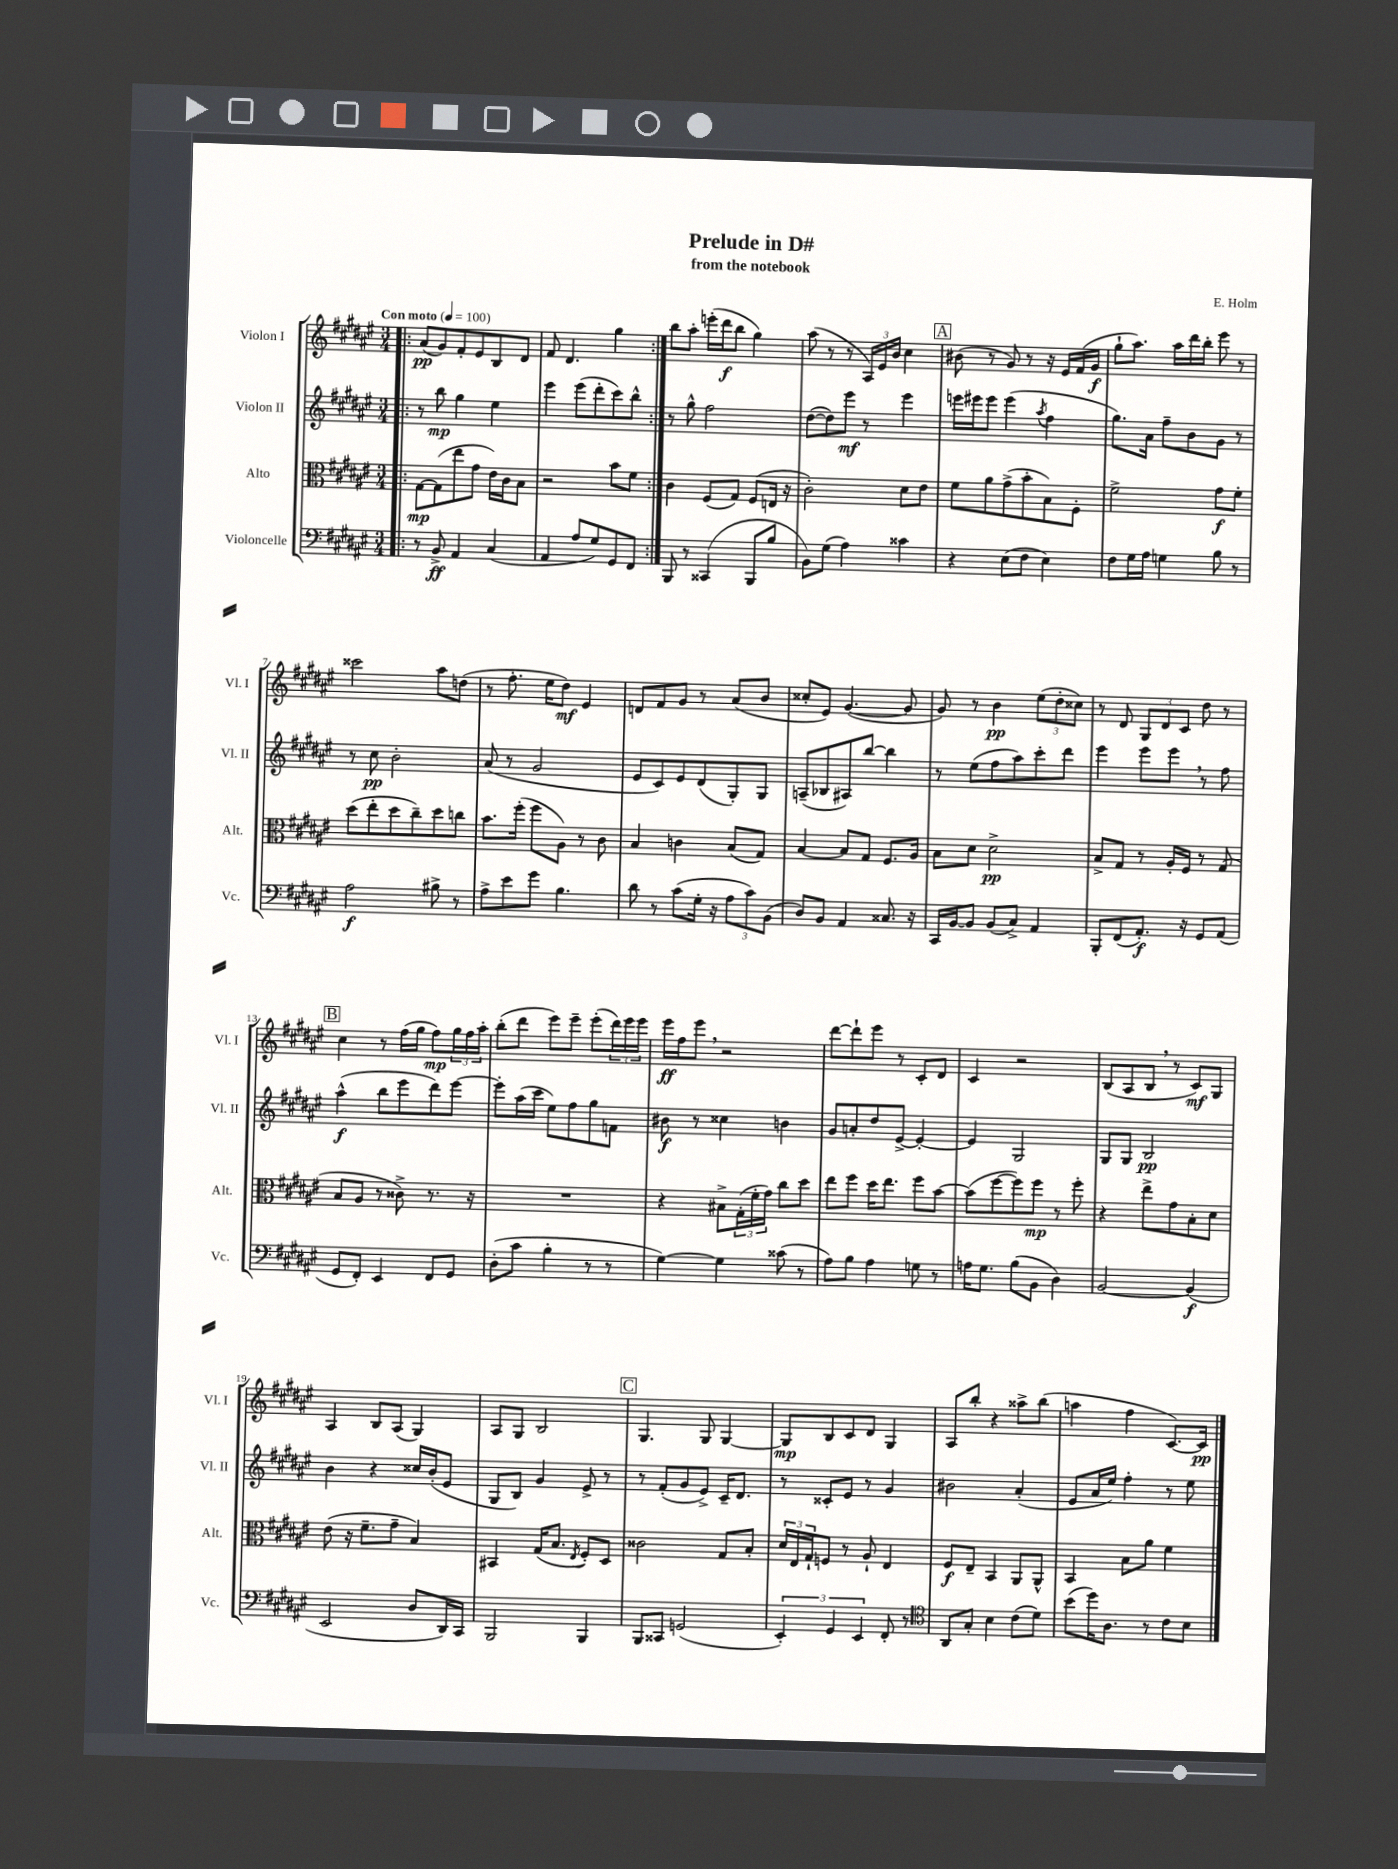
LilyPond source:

\header { title = "Prelude in D#" composer = "E. Holm" subtitle = "from the notebook" }
<<
\new StaffGroup <<
\new Staff = "s0" \with { instrumentName = "Violon I" shortInstrumentName = "Vl. I" } {
    \clef treble \key fis \major \numericTimeSignature \time 3/4 \tempo "Con moto" 4 = 100
    \repeat volta 2 { \bar ".|:" ais'8\pp( gis'8) fis'8-. eis'8 b8 dis'8 |
    fis'8 dis'4. gis''4 | }
    b''8 ais''8-. e'''16-.( dis'''16\f b''8 gis''4) |
    ais''8( r8 r8 \tuplet 3/2 { ais16) eis'16 b'16 } cis''4 |
    \mark \markup { \box "A" } bis'8( r8 gis'8) r8 r16 eis'16 fis'16( gis'16\f |
    gis''8-! ais''8.) ais''16 dis'''16 b''16-. eis'''8 r8 |
    cisis'''2 ais''8 d''8( |
    r8 fis''8.-. eis''16 dis''8\mf) eis'4 |
    d'8 fis'8 gis'8 r8 ais'8( b'8 |
    cisis''8-. eis'8) gis'4.~( gis'8 |
    gis'8) r8 b'4\pp \tuplet 3/2 { eis''8( dis''8-. cisis''8) } |
    r8 dis'8 \tuplet 3/2 { gis8 dis'8 cis'8 } dis''8 r8 |
    \mark \markup { \box "B" } cis''4 r8 fis''16( gis''16 fis''8\mp) \tuplet 3/2 { gis''16 fis''16 ais''16-. } |
    b''8-.( dis'''8 eis'''8) eis'''8-- eis'''8-.( \tuplet 3/2 { dis'''16) eis'''16 eis'''16 } |
    eis'''16\ff fis''16 eis'''8 \breathe r2 |
    dis'''8~ dis'''8-! eis'''8 r8 cis'8-. dis'8 |
    cis'4 r2 |
    b8( ais8 b8 \breathe r8 cis'8\mf) gis8 |
    ais4 b8 ais8( gis4) |
    ais8 gis8 b2 |
    \mark \markup { \box "C" } gis4. gis8 gis4~ |
    gis8\mp b8 cis'8 dis'8 gis4 |
    ais8 b''8-. r4 aisis''8-> b''8( |
    a''4 fis''4 cis'8.~) cis'16\pp \bar "|." |
}
\new Staff = "s1" \with { instrumentName = "Violon II" shortInstrumentName = "Vl. II" } {
    \clef treble \key fis \major \numericTimeSignature \time 3/4
    \repeat volta 2 { \bar ".|:" r8 b''8\mp gis''4 eis''4 |
    eis'''4 eis'''8( dis'''8-. cis'''8) b''8-^ | }
    r8 gis''8-^ fis''2 |
    dis''8~( dis''8) eis'''8\mf r8 eis'''4 |
    \mark \markup { \box "A" } e'''16 eis'''16 eis'''8 eis'''4( \acciaccatura { ais''8 } fis''4 |
    gis''8.) ais'16 fis''8-- b'8 gis'8 r8 |
    r8 cis''8\pp b'2-. |
    ais'8( r8 gis'2 |
    eis'8 cis'8) eis'8 dis'8( gis8-.) gis8 |
    a8--( bes8 ais8) b''8~ b''4 |
    r8 eis''8( fis''8 ais''8) cis'''8-. dis'''8 |
    eis'''4 eis'''8 eis'''8 \breathe r8 fis''8 |
    \mark \markup { \box "B" } ais''4-^\f( b''8 eis'''8 dis'''8) eis'''8~ |
    eis'''8-. ais''16( cis'''16 eis''8) fis''8 gis''8 f'8 |
    bis'8\f r8 cisis''4 b'4 |
    gis'8 a'8-. dis''8 eis'8~-> eis'4~-. |
    eis'4 gis2 |
    gis8 gis8 b2\pp |
    b'4 r4 cisis''16 b'16-.( eis'8 |
    gis8 b8) gis'4 eis'8-> r8 |
    \mark \markup { \box "C" } r8 fis'8-.( gis'8 eis'8->) cis'16-- dis'8. |
    r8 cisis'8-. eis'8 r8 gis'4 |
    bis'2 ais'4-.( |
    eis'8 ais'16 eis''16) fis''4-. r8 eis''8 \bar "|." |
}
\new Staff = "s2" \with { instrumentName = "Alto" shortInstrumentName = "Alt." } {
    \clef alto \key fis \major \numericTimeSignature \time 3/4
    \repeat volta 2 { \bar ".|:" gis8~\mp gis8( eis''8 gis'8 eis'16) cis'16 b8 |
    r2 b'8 fis'8 | }
    cis'4 fis8( gis8) fis8( e16 r16 |
    cis'2-.) dis'8 eis'8 |
    \mark \markup { \box "A" } fis'8 ais'8 gis'8->( b'8-. b8) fis8-. |
    fis'2-> gis'8\f fis'8-. |
    dis''8( eis''8-. dis''8 cis''8--) dis''8 c''8 |
    b'8. fis''16-.( fis''8 ais8) r8 cis'8 |
    b4 c'4 b8( gis8) |
    b4~ b8 gis8 fis8. ais16 |
    b8 dis'8 dis'2->\pp |
    b8-> gis8 r8 ais16-. fis16 r8 gis8( |
    \mark \markup { \box "B" } b8 ais8 r8 cisis'8->) r8. r16 |
    R2. |
    r4 bis8-> \tuplet 3/2 { gis16-.( fis'16-. gis'16) } cis''8 dis''8 |
    eis''8 fis''8 dis''16 eis''8. fis''8 b'8~ |
    b'8( fis''8~ fis''8) fis''8\mp r8 fis''8-. |
    r4 eis''8-> gis'8 b8-. dis'8 |
    eis'8( r16 fis'8.-- gis'8-- b4) |
    bis,4 gis16( b8. \acciaccatura { eis8 } fis8-.) dis8 |
    \mark \markup { \box "C" } cisis'2 gis8 b8-. |
    \tuplet 3/2 { dis'16 eis16 gis16-! } f8 r8 ais8-! eis4 |
    fis8\f eis8-- b,4 ais,8 ais,8-^ |
    b,4 b8 ais'8 fis'4 \bar "|." |
}
\new Staff = "s3" \with { instrumentName = "Violoncelle" shortInstrumentName = "Vc." } {
    \clef bass \key fis \major \numericTimeSignature \time 3/4
    \repeat volta 2 { \bar ".|:" r8 b,8->\ff ais,4 cis4( |
    ais,4 ais8 gis8) gis,8 fis,8 | }
    b,,8 r8 cisis,4( b,,8 b8 |
    b,8) gis8( ais4) cisis'4 |
    \mark \markup { \box "A" } r4 eis8( fis8 eis4) |
    fis8 gis16 ais16 g4 b8 r8 |
    ais2\f bis8-> r8 |
    ais8-> eis'8 gis'8 b4. |
    dis'8 r8 cis'8( gis16-. r16 \tuplet 3/2 { ais8 cis'8) b,8( } |
    dis8) b,8 ais,4 cisis8. r16 |
    cis,16 b,16~ b,8 b,8( cis8->) ais,4 |
    b,,8-. fis,8( ais,8.-.\f) r16 gis,8 ais,8( |
    \mark \markup { \box "B" } gis,8 fis,8-.) eis,4 fis,8 gis,8 |
    dis8-.( cis'8 b4-. r8 r8 |
    gis4~) gis4 cisis'8( r8 |
    ais8) b8 ais4 g8 r8 |
    a16 gis8. b8( b,8 dis4) |
    b,2~ b,4\f( |
    eis,2 dis8 dis,16) cis,16 |
    b,,2 b,,4 |
    \mark \markup { \box "C" } b,,8 cisis,8 g,2( |
    \tuplet 3/2 { eis,4-.) gis,4 eis,4 } fis,8-. r8 |
    \clef tenor ais,8 gis8-. b4 cis'8( dis'8) |
    b'8( dis''16) ais8. r8 cis'8 b8 \bar "|." |
}
>>
>>
